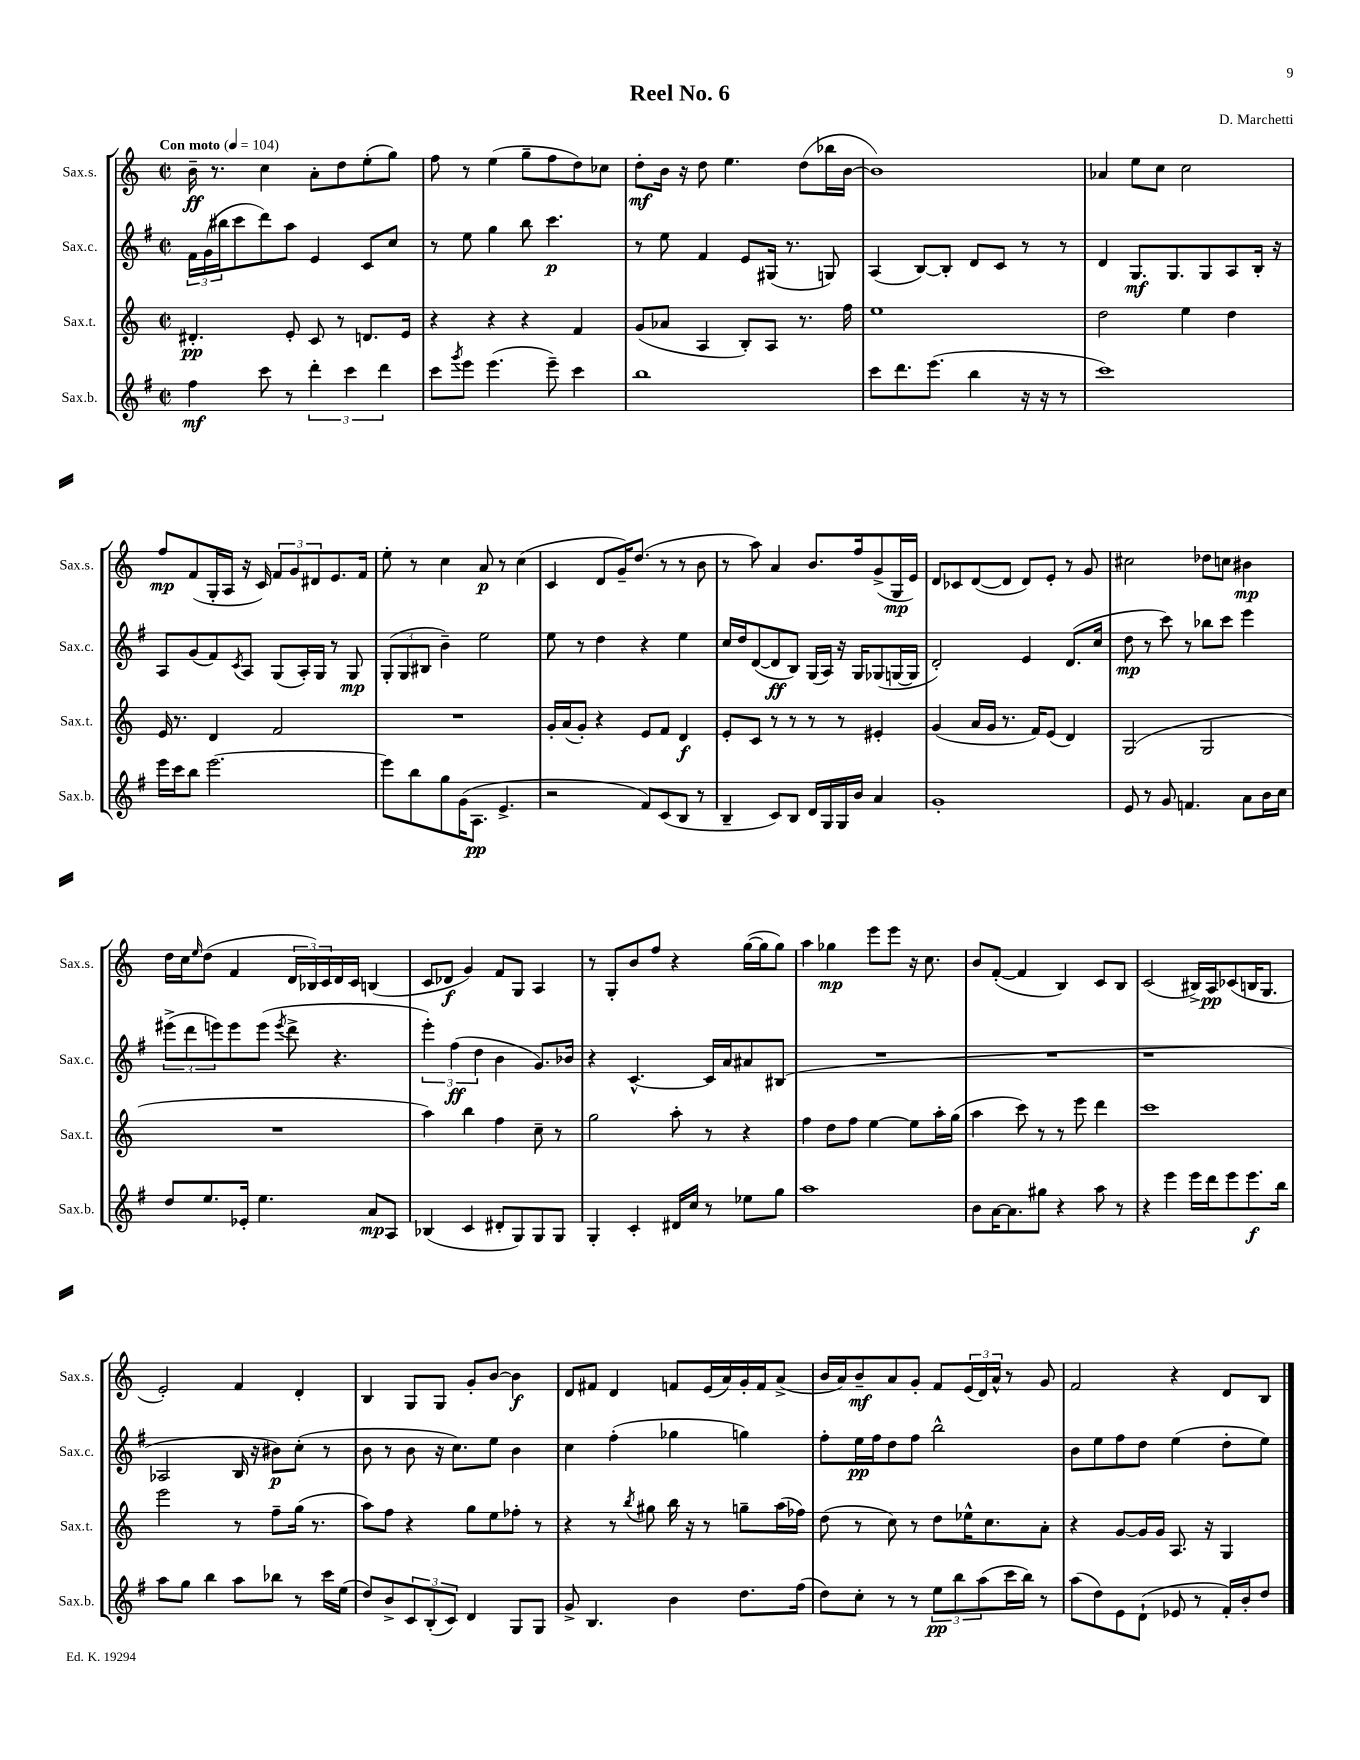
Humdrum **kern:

**kern	**kern	**kern	**kern
*staff4	*staff3	*staff2	*staff1
*clefG2	*clefG2	*clefG2	*clefG2
*k[f#]	*k[]	*k[f#]	*k[]
*M2/2	*M2/2	*M2/2	*M2/2
*met(c|)	*met(c|)	*met(c|)	*met(c|)
*MM104	*MM104	*MM104	*MM104
4ff#	4.d#'	24f#	16b~
.	.	(24g	.
.	.	.	8.r
.	.	24bb#	.
.	.	8ccc	.
8ccc	.	8ddd)	4cc
8r	8e'	8aa	.
6ddd'	8c	4e	8a'
.	8r	.	8dd
6ccc	.	.	.
.	8.d	8c	(8ee'
6ddd	.	.	.
.	.	8cc	8gg)
.	16e	.	.
=	=	=	=
8ccc	4r	8r	8ff
8qggg	.	.	.
8eee	.	8ee	8r
(4.eee	4r	4gg	(4ee
.	4r	8bb	8gg~
8eee~)	.	4.ccc	8ff
4ccc	4f	.	8dd)
.	.	.	8cc-
=	=	=	=
1bb	(8g	8r	8dd'
.	8a-	8ee	16b
.	.	.	16r
.	4A	4f#	8dd
.	.	.	4.ee
.	8B')	8e	.
.	8A	(16G#	.
.	.	8.r	.
.	8.r	.	(8dd
.	.	8G)	16bb-
.	16ff	.	[16b
=	=	=	=
8ccc	1ee	(4A	1b])
8.ddd	.	.	.
.	.	[8B)	.
(8.eee	.	.	.
.	.	8B']	.
4bb	.	8d	.
.	.	8c	.
16r	.	8r	.
16r	.	.	.
8r	.	8r	.
=	=	=	=
1ccc)	2dd	4d	4a-
.	.	8.G	8ee
.	.	.	8cc
.	.	8.G	.
.	4ee	.	2cc
.	.	8G	.
.	4dd	8A	.
.	.	16B'	.
.	.	16r	.
=	=	=	=
16eee	16e	8A	8ff
16ccc	8.r	.	.
8bb	.	(8g	(8f
[2.eee	4d	8f#)	16G'
.	.	.	16A
.	.	8qc	.
.	.	8A	16r
.	.	.	16c)
.	2f	(8G	12f
.	.	.	12g
.	.	16A')	.
.	.	.	12d#
.	.	16G	.
.	.	8r	8.e
.	.	8G	.
.	.	.	16f
=	=	=	=
8eee]	1r	(12G'	8ee'
.	.	12G	.
8bb	.	.	8r
.	.	12B#	.
8gg	.	4b~)	4cc
(16g	.	.	.
8.A	.	.	.
.	.	2ee	8a
4.e^	.	.	8r
.	.	.	(4cc
=	=	=	=
2r	16g'	8ee	4c
.	(16a	.	.
.	8g')	8r	.
.	4r	4dd	8d
.	.	.	16g~)
.	.	.	(8.dd
8f#)	8e	4r	.
(8c	8f	.	8r
8B	4d	4ee	8r
8r	.	.	8b
=	=	=	=
4B~	8e'	16cc	8r
.	.	16dd	.
.	8c	([8d	8aa)
8c)	8r	8d]	4a
8B	8r	8B)	.
16d	8r	(16G	8.b
16G	.	16A)	.
16G	8r	16r	.
16b	.	16G	16ff
4a	4e#'	(8G-	(8g^
.	.	[16G	16G
.	.	16G]	16e)
=	=	=	=
1g'	(4g	2d')	8d
.	.	.	8c-
.	16a	.	([8d
.	16g	.	.
.	8.r	.	8d]
.	.	4e	8d)
.	16f)	.	.
.	(8e	.	8e'
.	4d)	(8.d	8r
.	.	.	8g
.	.	16cc	.
=	=	=	=
8e	(2G	8dd	2cc#
8r	.	8r	.
8g	.	8ccc)	.
4.f	.	8r	.
.	2G	8bb-	8dd-
.	.	8ccc	8cc
8a	.	4eee	4b#
16b	.	.	.
16cc	.	.	.
=	=	=	=
8dd	1r	(12eee#^	16dd
.	.	.	16cc
.	.	12ddd	.
.	.	.	16qqee
8.ee	.	.	(8dd
.	.	12eee)	.
.	.	8eee	4f
16e-'	.	.	.
4.ee	.	(8eee	.
.	.	8qeee	.
.	.	8ddd^	24d
.	.	.	24B-)
.	.	.	24c
.	.	4.r	16d
.	.	.	16c
8a	.	.	(4B
8A	.	.	.
=	=	=	=
(4B-	4aa)	6eee')	8c
.	.	.	8d-
.	.	(6ff#	.
4c	4bb	.	4g)
.	.	6dd	.
8d#'	4ff	4b	8f
8G)	.	.	8G
8G	8cc~	8.g)	4A
8G	8r	.	.
.	.	16b-	.
=	=	=	=
4G'	2gg	4r	8r
.	.	.	8G'
4c'	.	[4.c^^	8b
.	.	.	8ff
16d#	8aa'	.	4r
16cc	.	.	.
8r	8r	16c]	.
.	.	16a	.
8ee-	4r	8a#	([16gg
.	.	.	16gg]
8gg	.	(8B#	8gg)
=	=	=	=
1aa	4ff	1r	4aa
.	8dd	.	4gg-
.	8ff	.	.
.	[4ee	.	8eee
.	.	.	8eee
.	8ee]	.	16r
.	.	.	8.cc
.	16aa'	.	.
.	(16gg	.	.
=	=	=	=
8b	4aa	1r	8b
[16a	.	.	([8f'
8.a]	.	.	.
.	8ccc)	.	4f]
8gg#	8r	.	.
4r	8r	.	4B)
.	8eee	.	.
8aa	4ddd	.	8c
8r	.	.	8B
=	=	=	=
4r	1ccc	1r	(2c
4eee	.	.	.
16eee	.	.	16B#^)
16ddd	.	.	16A
8eee	.	.	(8c-
8.eee	.	.	16B
.	.	.	8.G
16bb	.	.	.
=	=	=	=
8aa	2eee	2A-	2e')
8gg	.	.	.
4bb	.	.	.
8aa	8r	16B	4f
.	.	16r	.
8bb-	8ff~	8b#)	.
8r	(16gg	(8cc'	4d'
.	8.r	.	.
16ccc	.	8r	.
(16ee	.	.	.
=	=	=	=
8dd)	8aa)	8b	4B
8b^	8ff	8r	.
12c	4r	8b	8G
(12B'	.	.	.
.	.	16r	8G
12c)	.	.	.
.	.	8.cc)	.
4d	8gg	.	8g'
.	8ee	8ee	[8b
8G	8ff-'	4b	4b]
8G	8r	.	.
=	=	=	=
8g^	4r	4cc	8d
4.B	.	.	8f#
.	8r	(4ff#'	4d
.	8qbb	.	.
.	8gg#	.	.
4b	16bb	4gg-	8f
.	16r	.	.
.	8r	.	(16e
.	.	.	16a)
8.dd	8gg~	4gg)	16g'
.	.	.	16f
.	(16aa	.	(8a^
(16ff#	16ff-)	.	.
=	=	=	=
8dd)	(8dd	8ff#'	16b
.	.	.	16a)
8cc'	8r	16ee	8b~
.	.	16ff#	.
8r	8cc)	8dd	8a
8r	8r	8ff#	8g'
12ee	8dd	2bb^^	8f
12bb	.	.	.
.	16ee-^^	.	(24e
(12aa	.	.	24d)
.	8.cc	.	.
.	.	.	24a^^
16ccc	.	.	8r
16bb)	.	.	.
8r	8a'	.	8g
=	=	=	=
(8aa	4r	8b	2f
8dd)	.	8ee	.
8e	[8g	8ff#	.
(8d`	16g]	8dd	.
.	16g	.	.
8e-	8.A	(4ee	4r
8r	.	.	.
.	16r	.	.
16f#')	4G	8dd'	8d
16b'	.	.	.
8dd	.	8ee)	8B
==	==	==	==
*-	*-	*-	*-
